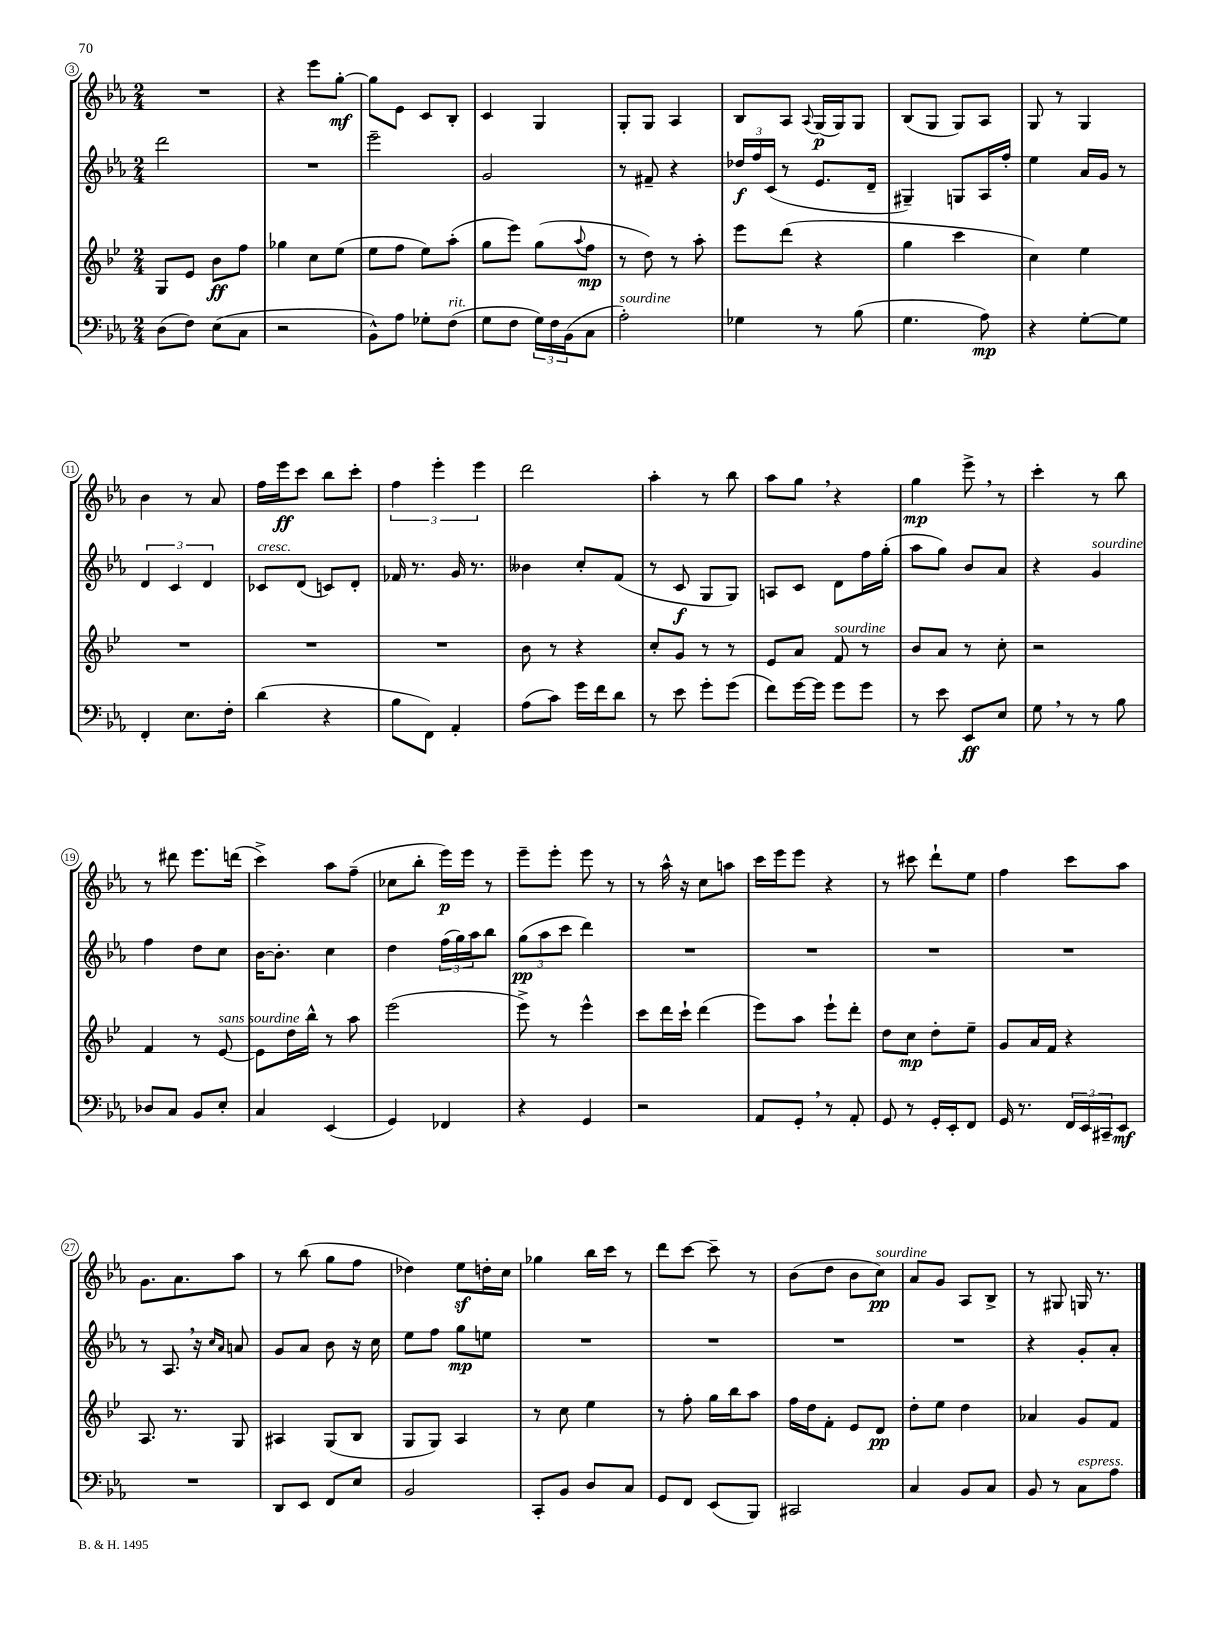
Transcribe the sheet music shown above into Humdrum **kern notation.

**kern	**dynam	**kern	**dynam	**kern	**dynam	**kern	**dynam
*part4	*part4	*part3	*part3	*part2	*part2	*part1	*part1
*staff4	*staff4	*staff3	*staff3	*staff2	*staff2	*staff1	*staff1
*clefF4	*	*clefG2	*	*clefG2	*	*clefG2	*
*k[b-e-a-]	*	*k[b-e-]	*	*k[b-e-a-]	*	*k[b-e-a-]	*
*M2/4	*	*M2/4	*	*M2/4	*	*M2/4	*
=3	=3	=3	=3	=3	=3	=3	=3
(8D\L	.	8G/L	.	2ddd\	.	2r	.
8F\J)	.	8e-/J	.	.	.	.	.
(8E-\L	.	8b-\L	ff	.	.	.	.
8C\J	.	8ff\J	.	.	.	.	.
=4	=4	=4	=4	=4	=4	=4	=4
2r	.	4gg-X\	.	2r	.	4r	.
.	.	8cc\L	.	.	.	8eee-\L	.
.	.	(8ee-\J	.	.	.	[8gg'\J	mf
=5	=5	=5	=5	=5	=5	=5	=5
8BB-^^\L)	.	8ee-\L	.	2eee-~\	.	8gg\L]	.
8A-\J	.	8ff\J	.	.	.	8e-\J	.
8G-X'\L	.	8ee-\L)	.	.	.	8c/L	.
!LO:TX:a:i:t=rit.	!	!	!	!	!	!	!
(8F\J	.	(8aa'\J	.	.	.	8B-'/J	.
=6	=6	=6	=6	=6	=6	=6	=6
8G\L	.	8gg\L	.	2g/	.	4c/	.
8F\J	.	8eee-\J)	.	.	.	.	.
24G\LL)	.	(8gg\L	.	.	.	4G/	.
24F\	.	.	.	.	.	.	.
(24BB-\J	.	.	.	.	.	.	.
.	.	8qqaa/	.	.	.	.	.
8C\J	.	8ff\J	mp	.	.	.	.
=7	=7	=7	=7	=7	=7	=7	=7
!LO:TX:a:i:t=sourdine	!	!	!	!	!	!	!
2A-'\)	.	8r	.	8r	.	8G'/L	.
.	.	8dd\)	.	8f#X~/	.	8G/J	.
.	.	8r	.	4r	.	4A-/	.
.	.	8aa'\	.	.	.	.	.
=8	=8	=8	=8	=8	=8	=8	=8
4G-X\	.	8eee-\L	.	24dd-X/LL	f	8B-/L	.
.	.	.	.	24ff/	.	.	.
.	.	.	.	(24c/JJ	.	.	.
.	.	(8ddd\J	.	8r	.	8A-/J	.
.	.	.	.	.	.	8qqA-/	.
8r	.	4r	.	8.e-/L	.	(16G/LL	p
.	.	.	.	.	.	16G/J)	.
(8B-\	.	.	.	.	.	8G/J	.
.	.	.	.	16d~/Jk	.	.	.
=9	=9	=9	=9	=9	=9	=9	=9
4.G\	.	4gg\	.	4G#X~/)	.	(8B-/L	.
.	.	.	.	.	.	8G/J	.
.	.	4ccc\	.	8Gn/L	.	8G/L)	.
8A-\)	mp	.	.	16A-/L	.	8A-/J	.
.	.	.	.	16ff'/JJ	.	.	.
=10	=10	=10	=10	=10	=10	=10	=10
4r	.	4cc\)	.	4ee-\	.	8G/	.
.	.	.	.	.	.	8r	.
[8G'\L	.	4ee-\	.	16a-/LL	.	4G/	.
.	.	.	.	16g/JJ	.	.	.
8G\J]	.	.	.	8r	.	.	.
!!LO:LB:g=z
=11	=11	=11	=11	=11	=11	=11	=11
4FF'/	.	2r	.	6d/	.	4b-\	.
.	.	.	.	6c/	.	.	.
8.E-\L	.	.	.	.	.	8r	.
.	.	.	.	6d/	.	.	.
.	.	.	.	.	.	8a-/	.
16F'\Jk	.	.	.	.	.	.	.
=12	=12	=12	=12	=12	=12	=12	=12
!	!	!	!	!LO:TX:a:i:t=cresc.	!	!	!
(4d\	.	2r	.	8c-X/L	.	16ff\LL	.
.	.	.	.	.	.	16eee-\J	ff
.	.	.	.	(8d/J	.	8ccc\J	.
4r	.	.	.	8cn/L)	.	8bb-\L	.
.	.	.	.	8d'/J	.	8ccc'\J	.
=13	=13	=13	=13	=13	=13	=13	=13
8B-\L	.	2r	.	16f-X/	.	6ff\	.
.	.	.	.	8.r	.	.	.
8FF\J)	.	.	.	.	.	.	.
.	.	.	.	.	.	6eee-'\	.
4AA-'/	.	.	.	16g/	.	.	.
.	.	.	.	8.r	.	.	.
.	.	.	.	.	.	6eee-\	.
=14	=14	=14	=14	=14	=14	=14	=14
(8A-\L	.	8b-\	.	4b--X\	.	2ddd\	.
8c\J)	.	8r	.	.	.	.	.
16g\LL	.	4r	.	8cc'/L	.	.	.
16f\J	.	.	.	.	.	.	.
8d\J	.	.	.	(8f/J	.	.	.
=15	=15	=15	=15	=15	=15	=15	=15
8r	.	8cc'/L	.	8r	.	4aa-'\	.
8e-\	.	8g/J	.	8c/	f	.	.
8g'\L	.	8r	.	8G/L	.	8r	.
(8g\J	.	8r	.	8G/J)	.	8bb-\	.
=16	=16	=16	=16	=16	=16	=16	=16
8f\L)	.	8e-/L	.	8An/L	.	8aa-\L	.
[16g\L	.	8a/J	.	8c/J	.	8gg,\J	.
16g\JJ]	.	.	.	.	.	.	.
!	!	!LO:TX:a:i:t=sourdine	!	!	!	!	!
8g\L	.	8f/	.	8d\L	.	4r	.
8g\J	.	8r	.	16ff\L	.	.	.
.	.	.	.	(16gg'\JJ	.	.	.
=17	=17	=17	=17	=17	=17	=17	=17
8r	.	8b-/L	.	8aa-\L	.	4gg\	mp
8e-\	.	8a/J	.	8gg\J)	.	.	.
8EE-/L	ff	8r	.	8b-/L	.	8eee-^,\	.
8E-/J	.	8cc'\	.	8a-/J	.	8r	.
=18	=18	=18	=18	=18	=18	=18	=18
8G,\	.	2r	.	4r	.	4ccc'\	.
8r	.	.	.	.	.	.	.
!	!	!	!	!LO:TX:a:i:t=sourdine	!	!	!
8r	.	.	.	4g/	.	8r	.
8B-\	.	.	.	.	.	8bb-\	.
!!LO:LB:g=z
=19	=19	=19	=19	=19	=19	=19	=19
8D-X/L	.	4f/	.	4ff\	.	8r	.
8C/J	.	.	.	.	.	8ddd#X\	.
8BB-/L	.	8r	.	8dd\L	.	8.eee-\L	.
!	!	!LO:TX:a:i:t=sans sourdine	!	!	!	!	!
8E-'/J	.	[8e-/	.	8cc\J	.	.	.
.	.	.	.	.	.	(16dddn\Jk	.
=20	=20	=20	=20	=20	=20	=20	=20
4C/	.	8e-\L]	.	[16b-\KL	.	4ccc^\)	.
.	.	.	.	8.b-'\J]	.	.	.
.	.	16dd\L	.	.	.	.	.
.	.	16bb-^^\JJ	.	.	.	.	.
(4EE-/	.	8r	.	4cc\	.	8aa-\L	.
.	.	8aa\	.	.	.	(8ff~\J	.
=21	=21	=21	=21	=21	=21	=21	=21
4GG/)	.	(2eee-\	.	4dd\	.	8cc-X\L	.
.	.	.	.	.	.	8bb-'\J	.
4FF-X/	.	.	.	(24ff\LL	.	16eee-\LL)	p
.	.	.	.	24gg\)	.	.	.
.	.	.	.	.	.	16eee-\JJ	.
.	.	.	.	24aa-\J	.	.	.
.	.	.	.	8bb-\J	.	8r	.
=22	=22	=22	=22	=22	=22	=22	=22
4r	.	8eee-^\)	.	(12gg\L	pp	8eee-~\L	.
.	.	.	.	12aa-\	.	.	.
.	.	8r	.	.	.	8eee-'\J	.
.	.	.	.	12ccc\J	.	.	.
4GG/	.	4eee-^^\	.	4ddd\)	.	8eee-\	.
.	.	.	.	.	.	8r	.
=23	=23	=23	=23	=23	=23	=23	=23
2r	.	8ccc\L	.	2r	.	8r	.
.	.	16ddd\L	.	.	.	16aa-^^\	.
.	.	16ccc`\JJ	.	.	.	16r	.
.	.	(4ddd\	.	.	.	8cc\L	.
.	.	.	.	.	.	8aan\J	.
=24	=24	=24	=24	=24	=24	=24	=24
8AA-/L	.	8eee-\L)	.	2r	.	16ccc\LL	.
.	.	.	.	.	.	16eee-\J	.
8GG',/J	.	8aa\J	.	.	.	8eee-\J	.
8r	.	8eee-`\L	.	.	.	4r	.
8AA-'/	.	8ddd'\J	.	.	.	.	.
=25	=25	=25	=25	=25	=25	=25	=25
8GG/	.	8dd\L	.	2r	.	8r	.
8r	.	8cc\J	mp	.	.	8ccc#X\	.
16GG'/LL	.	8dd'\L	.	.	.	8ddd`\L	.
16EE-'/J	.	.	.	.	.	.	.
8FF/J	.	8ee-~\J	.	.	.	8ee-\J	.
=26	=26	=26	=26	=26	=26	=26	=26
16GG/	.	8g/L	.	2r	.	4ff\	.
8.r	.	.	.	.	.	.	.
.	.	16a/L	.	.	.	.	.
.	.	16f/JJ	.	.	.	.	.
24FF/LL	.	4r	.	.	.	8ccc\L	.
24EE-/	.	.	.	.	.	.	.
24CC#X~/J	.	.	.	.	.	.	.
8EE-/J	mf	.	.	.	.	8aa-\J	.
!!LO:LB:g=z
=27	=27	=27	=27	=27	=27	=27	=27
2r	.	8.A/	.	8r	.	8.g\L	.
.	.	.	.	8.A-,/	.	.	.
.	.	8.r	.	.	.	8.a-\	.
.	.	.	.	16r	.	.	.
.	.	.	.	16qqcc/LL	.	.	.
.	.	.	.	16qqa-/JJ	.	.	.
.	.	8G/	.	8an/	.	8aa-\J	.
=28	=28	=28	=28	=28	=28	=28	=28
8DD/L	.	4A#X/	.	8g/L	.	8r	.
8EE-/J	.	.	.	8a-/J	.	(8bb-\	.
8FF/L	.	(8G/L	.	8b-\	.	8gg\L	.
8E-/J	.	8B-/J	.	16r	.	8ff\J	.
.	.	.	.	16cc\	.	.	.
=29	=29	=29	=29	=29	=29	=29	=29
2BB-/	.	8G/L	.	8ee-\L	.	4dd-X\)	.
.	.	8G/J)	.	8ff\J	.	.	.
.	.	4A/	.	8gg\L	mp	8ee-z\L	.
.	.	.	.	8een\J	.	16ddn'\L	.
.	.	.	.	.	.	16cc\JJ	.
=30	=30	=30	=30	=30	=30	=30	=30
8CC'/L	.	8r	.	2r	.	4gg-X\	.
8BB-/J	.	8cc\	.	.	.	.	.
8D/L	.	4ee-\	.	.	.	16bb-\LL	.
.	.	.	.	.	.	16ccc\JJ	.
8C/J	.	.	.	.	.	8r	.
=31	=31	=31	=31	=31	=31	=31	=31
8GG/L	.	8r	.	2r	.	8ddd\L	.
8FF/J	.	8ff'\	.	.	.	[8ccc\J	.
(8EE-/L	.	16gg\LL	.	.	.	8ccc~\]	.
.	.	16bb-\J	.	.	.	.	.
8BBB-/J)	.	8aa\J	.	.	.	8r	.
=32	=32	=32	=32	=32	=32	=32	=32
2CC#X/	.	16ff\LL	.	2r	.	(8b-\L	.
.	.	16dd\J	.	.	.	.	.
.	.	8f'\J	.	.	.	8dd\J	.
.	.	8e-/L	.	.	.	8b-\L	.
!	!	!	!	!	!	!LO:TX:a:i:t=sourdine	!
.	.	8d/J	pp	.	.	8cc\J)	pp
=33	=33	=33	=33	=33	=33	=33	=33
4C/	.	8dd'\L	.	2r	.	8a-/L	.
.	.	8ee-\J	.	.	.	8g/J	.
8BB-/L	.	4dd\	.	.	.	8A-/L	.
8C/J	.	.	.	.	.	8B-^/J	.
=34	=34	=34	=34	=34	=34	=34	=34
8BB-/	.	4a-X/	.	4r	.	8r	.
8r	.	.	.	.	.	8G#X/	.
!LO:TX:a:i:t=espress.	!	!	!	!	!	!	!
8C\L	.	8g/L	.	8g'/L	.	16Gn/	.
.	.	.	.	.	.	8.r	.
8A-\J	.	8f/J	.	8a-'/J	.	.	.
==	==	==	==	==	==	==	==
*-	*-	*-	*-	*-	*-	*-	*-
